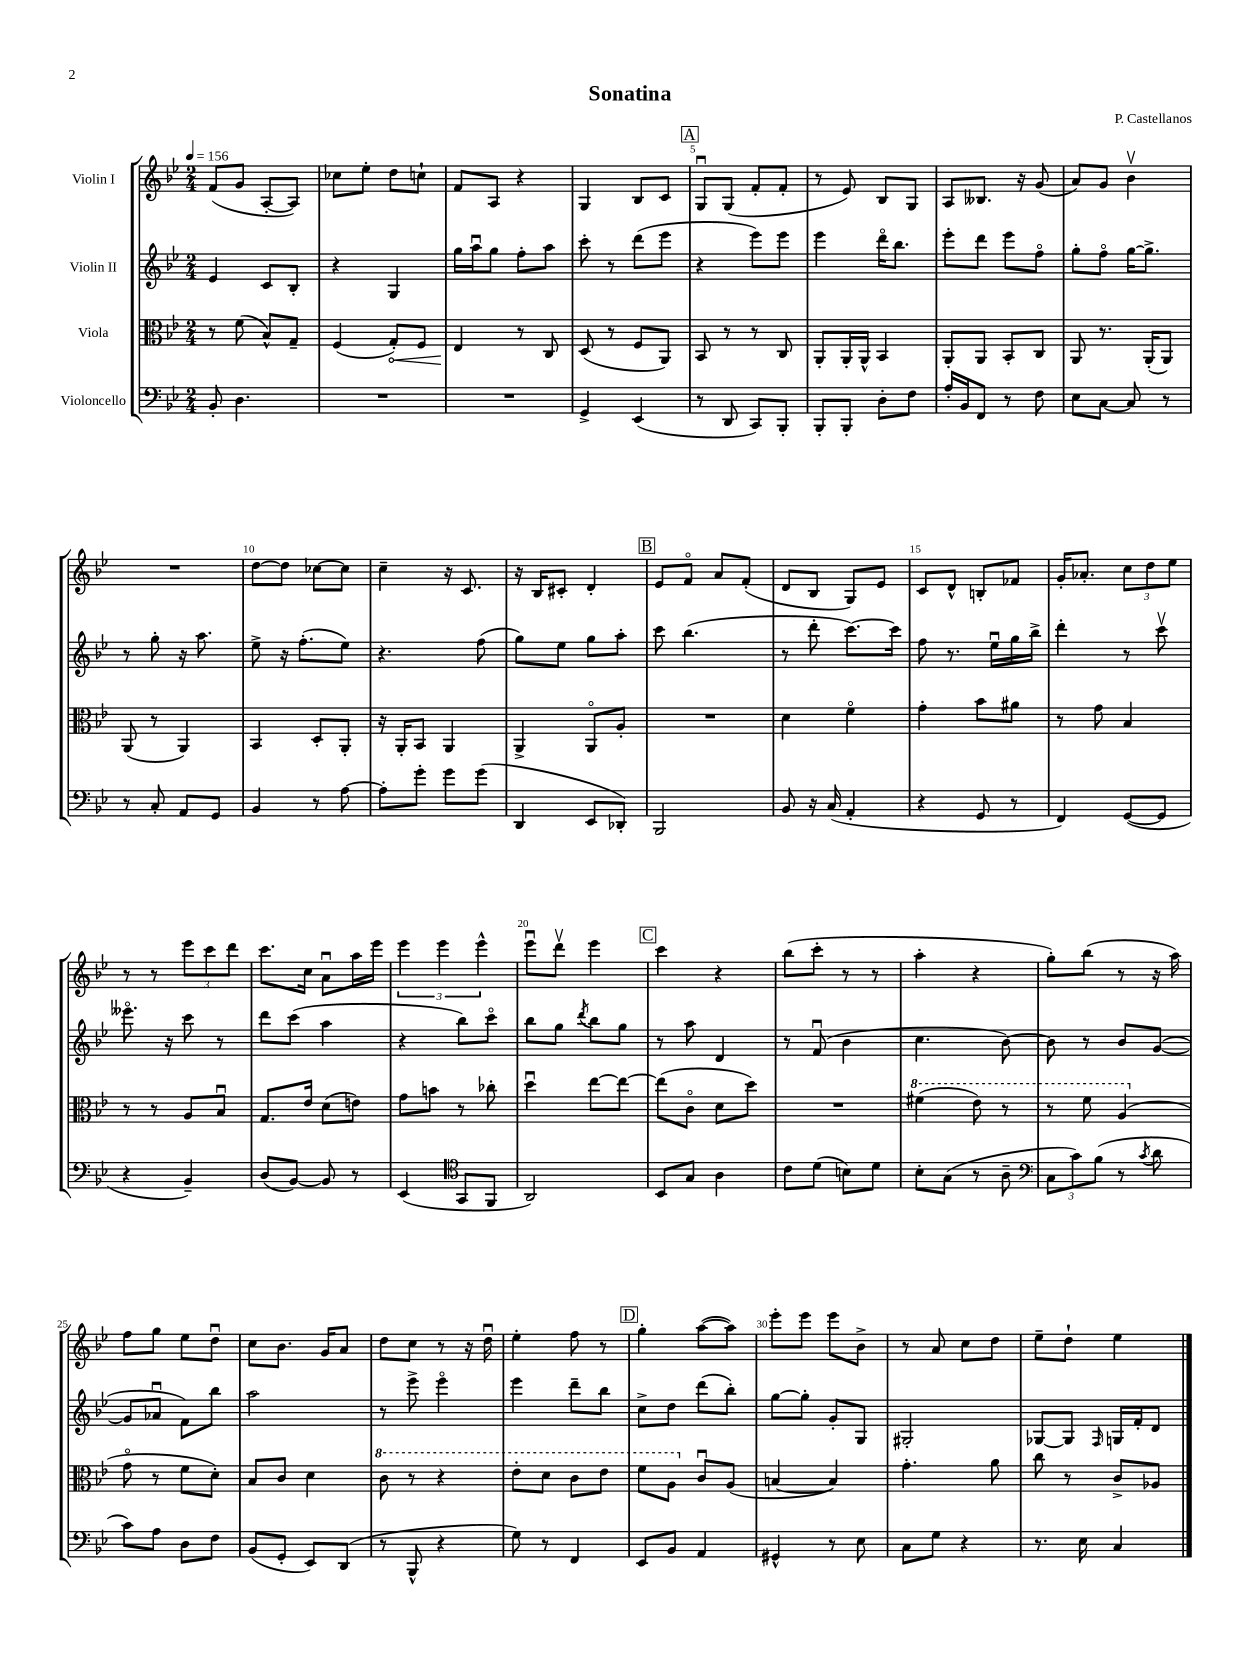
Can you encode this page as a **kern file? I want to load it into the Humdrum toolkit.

**kern	**kern	**kern	**kern
*staff4	*staff3	*staff2	*staff1
*clefF4	*clefC3	*clefG2	*clefG2
*k[b-e-]	*k[b-e-]	*k[b-e-]	*k[b-e-]
*M2/4	*M2/4	*M2/4	*M2/4
*MM156	*MM156	*MM156	*MM156
8BB-'	8r	4e-	(8f
4.D	(8f	.	8g
.	8B-^^)	8c	[8A'
.	8G~	8B-'	8A])
=	=	=	=
2r	(4F	4r	8cc-
.	.	.	8ee-'
.	8G')	4G	8dd
.	8F	.	8cc`
=	=	=	=
2r	4E-	16gg	8f
.	.	16aau	.
.	.	8gg	8A
.	8r	8ff'	4r
.	8C	8aa	.
=	=	=	=
4GG^	(8D	8ccc'	4G
.	8r	8r	.
(4EE-	8F	(8ddd	8B-
.	8AA)	8eee-	8c
=	=	=	=
8r	8BB-	4r	8Gu
8DD	8r	.	(8G
8CC)	8r	8eee-)	8f'
8BBB-'	8C	8eee-	8f'
=	=	=	=
8BBB-'	8AA'	4eee-	8r
8BBB-'	16AA'	.	8e-)
.	16AA^^	.	.
8D'	4BB-	16dddo	8B-
.	.	8.bb-	.
8F	.	.	8G
=	=	=	=
16A'	8AA'	8eee-'	8A
16BB-	.	.	.
8FF	8AA	8ddd	8.B--
8r	8BB-'	8eee-	.
.	.	.	16r
8F	8C	8ffo	(8g
=	=	=	=
8E-	8AA	8gg'	8a)
[8C	8.r	8ffo	8g
8C]	.	[16gg	4b-v
.	(16AA'	8.gg^]	.
8r	8AA)	.	.
=	=	=	=
8r	(8AA	8r	2r
8C'	8r	8gg'	.
8AA	4AA)	16r	.
.	.	8.aa	.
8GG	.	.	.
=	=	=	=
4BB-	4BB-	8ee-^	[8dd
.	.	16r	8dd]
.	.	(8.ff'	.
8r	8D'	.	[8cc-
[8A	8AA'	8ee-)	8cc-]
=	=	=	=
8A']	16r	4.r	4cc~
.	16AA'	.	.
8g'	8BB-	.	.
8g	4AA	.	16r
.	.	.	8.c
(8g	.	(8ff	.
=	=	=	=
4DD	4AA^	8gg)	16r
.	.	.	16B-
.	.	8ee-	8c#'
8EE-	8AAo	8gg	4d'
8DD-')	8A'	8aa'	.
=	=	=	=
2BBB-	2r	8ccc	8e-
.	.	(4.bb-	8fo
.	.	.	8a
.	.	.	(8f'
=	=	=	=
8BB-	4d	8r	8d
16r	.	8ddd'	8B-
(16C	.	.	.
4AA'	4fo	[8.ccc)	8G)
.	.	.	8e-
.	.	16ccc]	.
=	=	=	=
4r	4g'	8ff	8c
.	.	8.r	8d^^
8GG	8b-	.	8B'
.	.	16ee-u	.
8r	8a#	16gg	8f-
.	.	16bb-^	.
=	=	=	=
4FF)	8r	4ddd'	16g'
.	.	.	8.a-'
.	8g	.	.
([8GG	4B-	8r	12cc
.	.	.	12dd
8GG]	.	8cccv	.
.	.	.	12ee-
=	=	=	=
4r	8r	8.eee--o	8r
.	8r	.	8r
.	.	16r	.
4BB-~)	8A	8ccc	12eee-
.	.	.	12ccc
.	8B-u	8r	.
.	.	.	12ddd
=	=	=	=
(8D	8.G	8ddd	8.ccc
[8BB-)	.	(8ccc	.
.	16e-	.	16cc
8BB-]	(8d	4aa	8au
8r	8e)	.	16aa
.	.	.	16eee-
=	=	=	=
(4EE-	8g	4r	6eee-
.	8b	.	.
.	.	.	6eee-
*clefC4	*	*	*
8GG	8r	8bb-)	.
.	.	.	6eee-^^
8FF	8cc-'	8ccco	.
=	=	=	=
2AA)	4ddu	8bb-	8eee-u
.	.	8gg	8dddv
.	.	8qddd	.
.	[8ee-	8bb-	4eee-
.	8ee-_	8gg	.
=	=	=	=
8BB-	(8ee-]	8r	4ccc
8G	8co	8aa	.
4A	8d	4d	4r
.	8dd)	.	.
=	=	=	=
8c	2r	8r	(8bb-
(8d	.	(8fu	8ccc'
8B)	.	4b-	8r
8d	.	.	8r
=	=	=	=
8B-'	(4ff#	4.cc	4aa'
(8G	.	.	.
8r	8ee-)	.	4r
8A~	8r	[8b-)	.
=	=	=	=
*clefF4	*	*	*
12C	8r	8b-]	8gg')
12c)	.	.	.
.	8ff	8r	(8bb-
(12B-	.	.	.
8r	(4a	8b-	8r
8qc	.	.	.
8d	.	([8g	16r
.	.	.	16aa)
=	=	=	=
8c)	8go	8g]	8ff
8A	8r	8a-u	8gg
8D	8f	8f)	8ee-
8F	8d')	8bb-	8ddu
=	=	=	=
(8BB-	8B-	2aa	8cc
8GG'	8c	.	8.b-
8EE-)	4d	.	.
.	.	.	16g
(8DD	.	.	8a
=	=	=	=
8r	8cc	8r	8dd
8BBB-^^	8r	8eee-^	8cc
4r	4r	4eee-o	8r
.	.	.	16r
.	.	.	16ddu
=	=	=	=
8G)	8ee-'	4eee-	4ee-'
8r	8dd	.	.
4FF	8cc	8ddd~	8ff
.	8ee-	8bb-	8r
=	=	=	=
8EE-	8ff	8cc^	4gg'
8BB-	8a	8dd	.
4AA	8cu	(8ddd	([8aa
.	(8A	8bb-')	8aa])
=	=	=	=
4GG#^^	[4B	[8gg	8eee-'
.	.	8gg']	8eee-
8r	4B])	8g'	8eee-
8E-	.	8G	8b-^
=	=	=	=
8C	4.g'	2G#'	8r
8G	.	.	8a
4r	.	.	8cc
.	8a	.	8dd
=	=	=	=
8.r	8cc	[8G-	8ee-~
.	8r	8G-]	8dd`
16E-	.	.	.
.	.	16qqF	.
4C	8c^	16G	4ee-
.	.	16f'	.
.	8A-	8d	.
==	==	==	==
*-	*-	*-	*-
